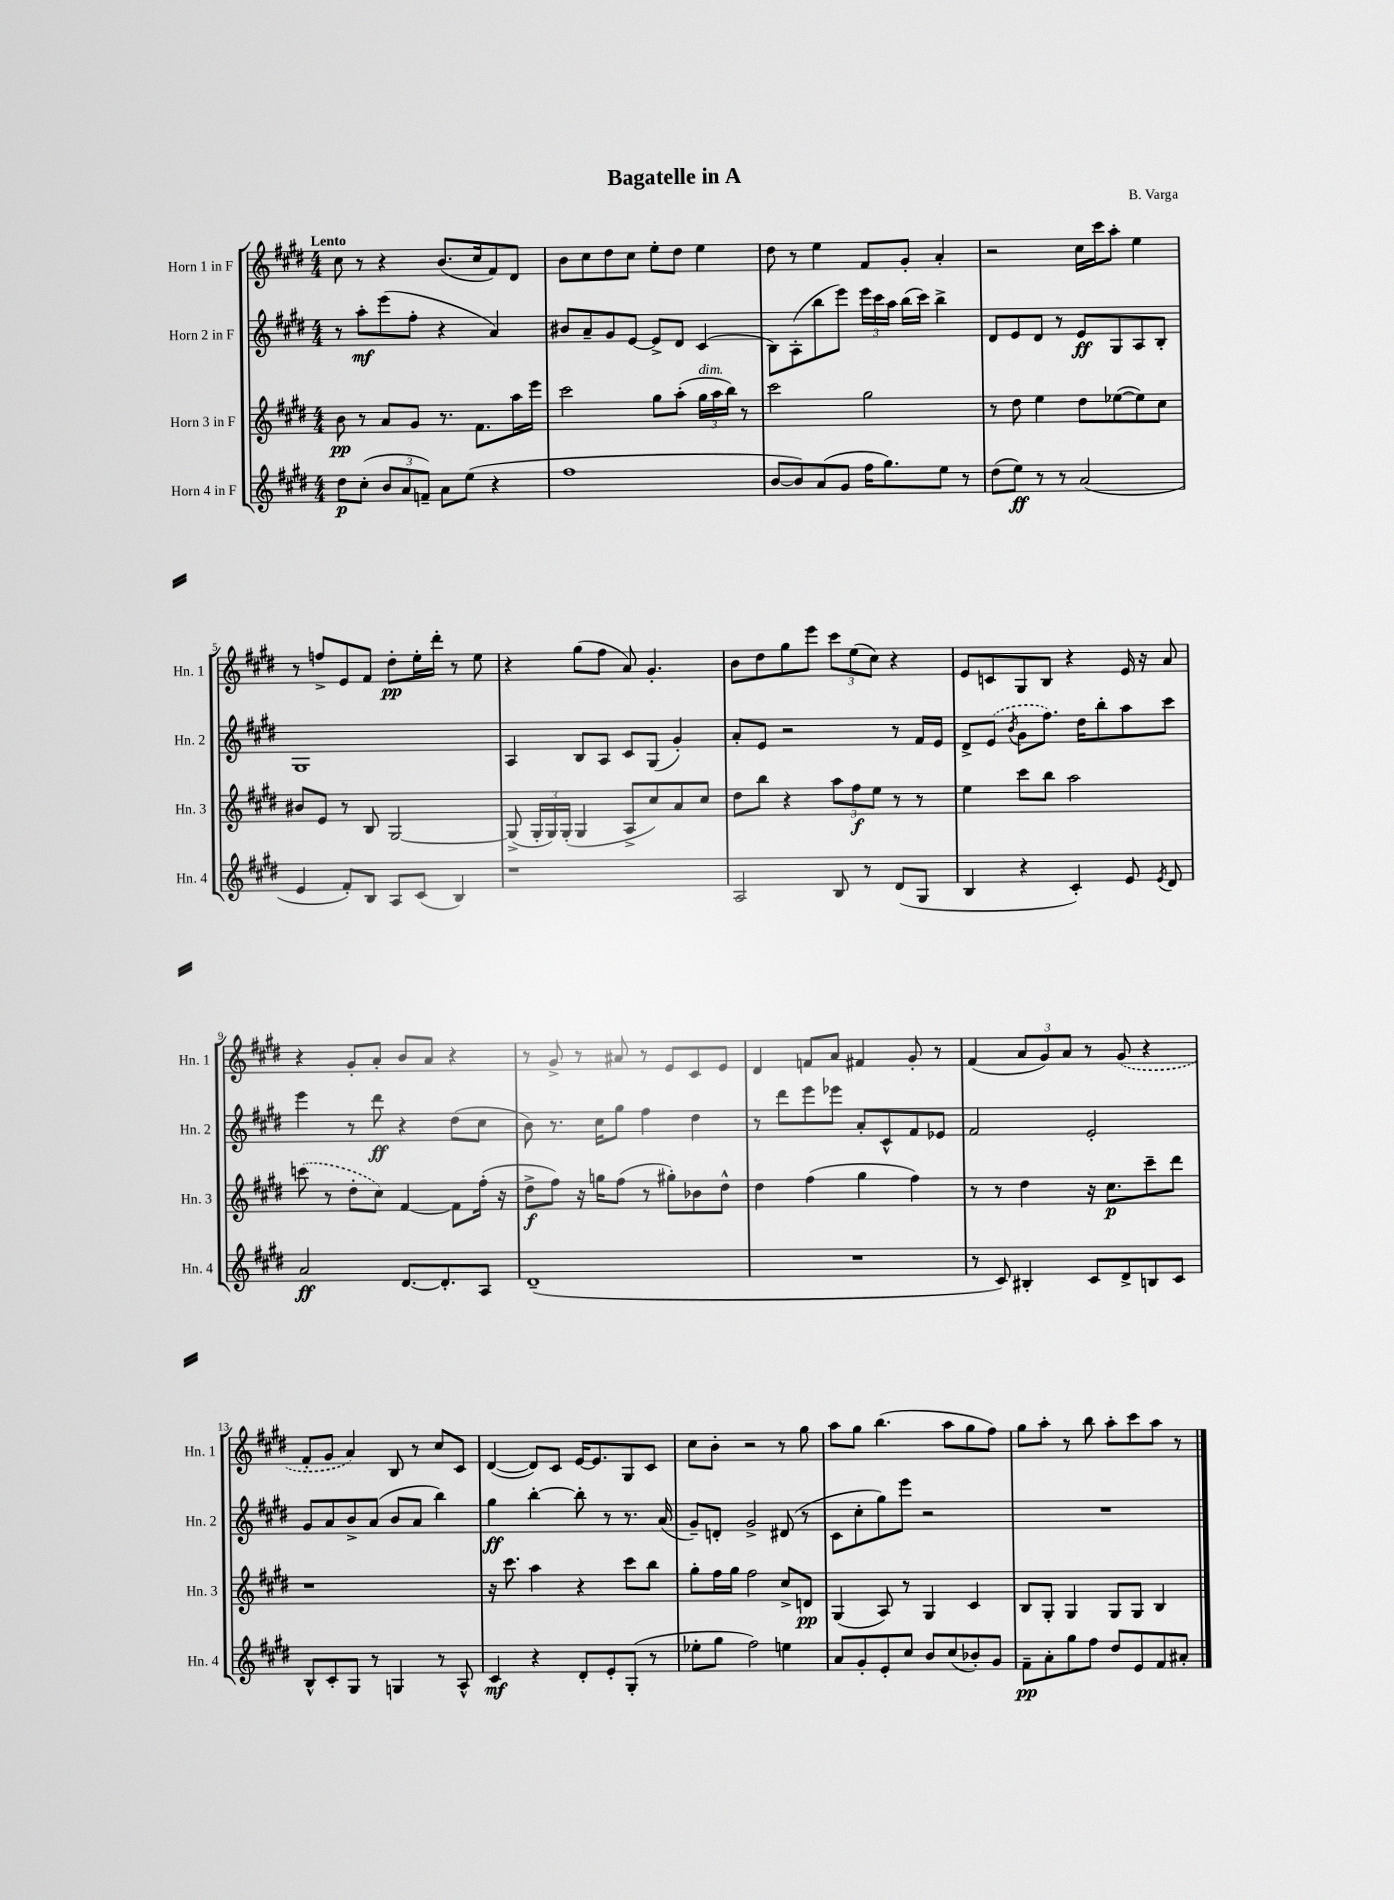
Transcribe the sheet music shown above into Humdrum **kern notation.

**kern	**kern	**kern	**kern
*staff4	*staff3	*staff2	*staff1
*clefG2	*clefG2	*clefG2	*clefG2
*k[f#c#g#d#]	*k[f#c#g#d#]	*k[f#c#g#d#]	*k[f#c#g#d#]
*M4/4	*M4/4	*M4/4	*M4/4
8dd#	8b	8r	8cc#
(8cc#'	8r	8aa'	8r
12b	8a	(8eee	4r
12a	.	.	.
.	8g#	8ff#'	.
12f~)	.	.	.
8a	8.r	4r	(8.b
(8ee	.	.	.
.	8.f#	.	16cc#
4r	.	4a)	8f#)
.	16aa	.	8d#
.	16eee	.	.
=	=	=	=
1ff#	2ccc#	8b#	8b
.	.	8a~	8cc#
.	.	8g#	8dd#
.	.	[8e	8cc#
.	8gg#	8e^]	8ee'
.	(8aa'	8d#	8dd#
.	24gg#	(4c#	4ee
.	24aa	.	.
.	24bb)	.	.
.	8r	.	.
=	=	=	=
[8b	2ccc#	8B)	8dd#
8b])	.	(8A'	8r
(8a	.	8bb	4ee
8g#	.	8eee)	.
16ff#	2gg#	24eee	8f#
.	.	24ccc#	.
8.gg#)	.	.	.
.	.	24aa	.
.	.	(16bb	8g#'
.	.	16ccc#)	.
8ee	.	4bb^	4a'
8r	.	.	.
=	=	=	=
(8dd#	8r	8d#	2r
8ee)	8dd#	8e	.
8r	4ee	8d#	.
8r	.	8r	.
(2a	8dd#	8e	16cc#
.	.	.	16ccc#
.	([8ee-	8G#	8aa'
.	8ee-])	8A	4ee
.	8cc#	8B'	.
=	=	=	=
4e	8b#	1G#	8r
.	8e	.	8ff^
8f#')	8r	.	8e
8B	8B	.	8f#
8A	[2G#	.	8dd#'
(8c#	.	.	16ee'
.	.	.	16ddd#'
4B)	.	.	8r
.	.	.	8ee
=	=	=	=
1r	(8G#^]	4A	4r
.	24G#'	.	.
.	24G#)	.	.
.	(24G#'	.	.
.	4G#	8B	(8gg#
.	.	8A	8ff#
.	8A^	8c#	8a)
.	8cc#)	(8G#	4.g#'
.	8a	4g#')	.
.	8cc#	.	.
=	=	=	=
2A	8dd#	8a'	8b
.	8bb	8e	8dd#
.	4r	2r	8gg#
.	.	.	8eee
8B	12aa	.	12ccc#
.	12ff#	.	(12ee
8r	.	.	.
.	12ee	.	12cc#)
(8d#	8r	8r	4r
8G#	8r	16f#	.
.	.	16e	.
=	=	=	=
4B	4ee	8d#^	8e
.	.	(8e	8c
.	.	8qb	.
4r	8ccc#	8g#	8G#
.	8bb	8.ff#)	8B
4c#')	2aa	.	4r
.	.	16dd#	.
.	.	8bb'	.
8e	.	8aa	16e
.	.	.	16r
8qe	.	.	.
8d#	.	8ccc#	8a
=	=	=	=
2a	(8ccc	4eee	4r
.	8r	.	.
.	8dd#'	8r	8g#'
.	8cc#)	8ddd#	8a'
[8.d#	[4f#	4r	8b
.	.	.	8a
8.d#']	.	.	.
.	8f#]	(8dd#	4r
8A	(16ff#'	8cc#	.
.	16r	.	.
=	=	=	=
(1d#~	8dd#^	8b)	8r
.	8ff#)	8.r	8g#^
.	16r	.	8r
.	16gg	16cc#	.
.	(8ff#	8gg#	8a#
.	8r	4ff#	8r
.	8gg#')	.	8e
.	8b-	4dd#	8c#
.	8dd#^^	.	8e
=	=	=	=
1r	4dd#	8r	4d#
.	.	8ddd#	.
.	(4ff#	8eee	8f
.	.	8eee-	8a
.	4gg#	8a'	4f#
.	.	8c#^^	.
.	4ff#)	8f#	8g#'
.	.	8e-	8r
=	=	=	=
8r	8r	2f#	(4f#
8c#)	8r	.	.
4B#'	4dd#	.	12a
.	.	.	12g#)
.	.	.	12a
8c#	16r	2e'	8r
.	8.cc#	.	.
8d#^	.	.	(8g#
8B	8ccc#~	.	4r
8c#	8ddd#	.	.
=	=	=	=
8B^^	1r	8g#	8f#'
8c#'	.	8a	8g#
8G#	.	8b^	4a)
8r	.	(8a	.
4G	.	8b	8B
.	.	8a	8r
8r	.	4bb)	8cc#
8A^^	.	.	8c#
=	=	=	=
4c#	16r	4gg#	([4d#
.	8.ccc#	.	.
4r	4aa	[4bb'	8d#])
.	.	.	8c#
8d#'	4r	8bb']	[16e
.	.	.	8.e]
8e'	.	8r	.
(8G#'	8ccc#	8.r	8G#
8r	8bb	.	8c#
.	.	(16a	.
=	=	=	=
8ee-'	8gg#'	8g#~)	8cc#
8gg#	16ff#	8d'	8b'
.	16gg#	.	.
2ff#)	2ff#	2g#^	2r
4ee	8cc#^	(8d#	8r
.	8d	8r	8gg#
=	=	=	=
8a	(4G#	8c#	8aa
8g#'	.	8cc#'	8gg#
8e'	8A)	8gg#)	(4.bb
8cc#	8r	8eee	.
8b	4G#	2r	.
(8cc#	.	.	8aa
8b-')	4c#	.	8gg#
8g#	.	.	8ff#)
=	=	=	=
8f#~	8B	1r	8gg#
8a'	8G#'	.	8aa'
8gg#	4G#	.	8r
8ff#	.	.	8bb
8dd#	8G#	.	8aa'
8e	8G#	.	8ccc#
8f#	4B	.	8aa
8a#'	.	.	8r
==	==	==	==
*-	*-	*-	*-
